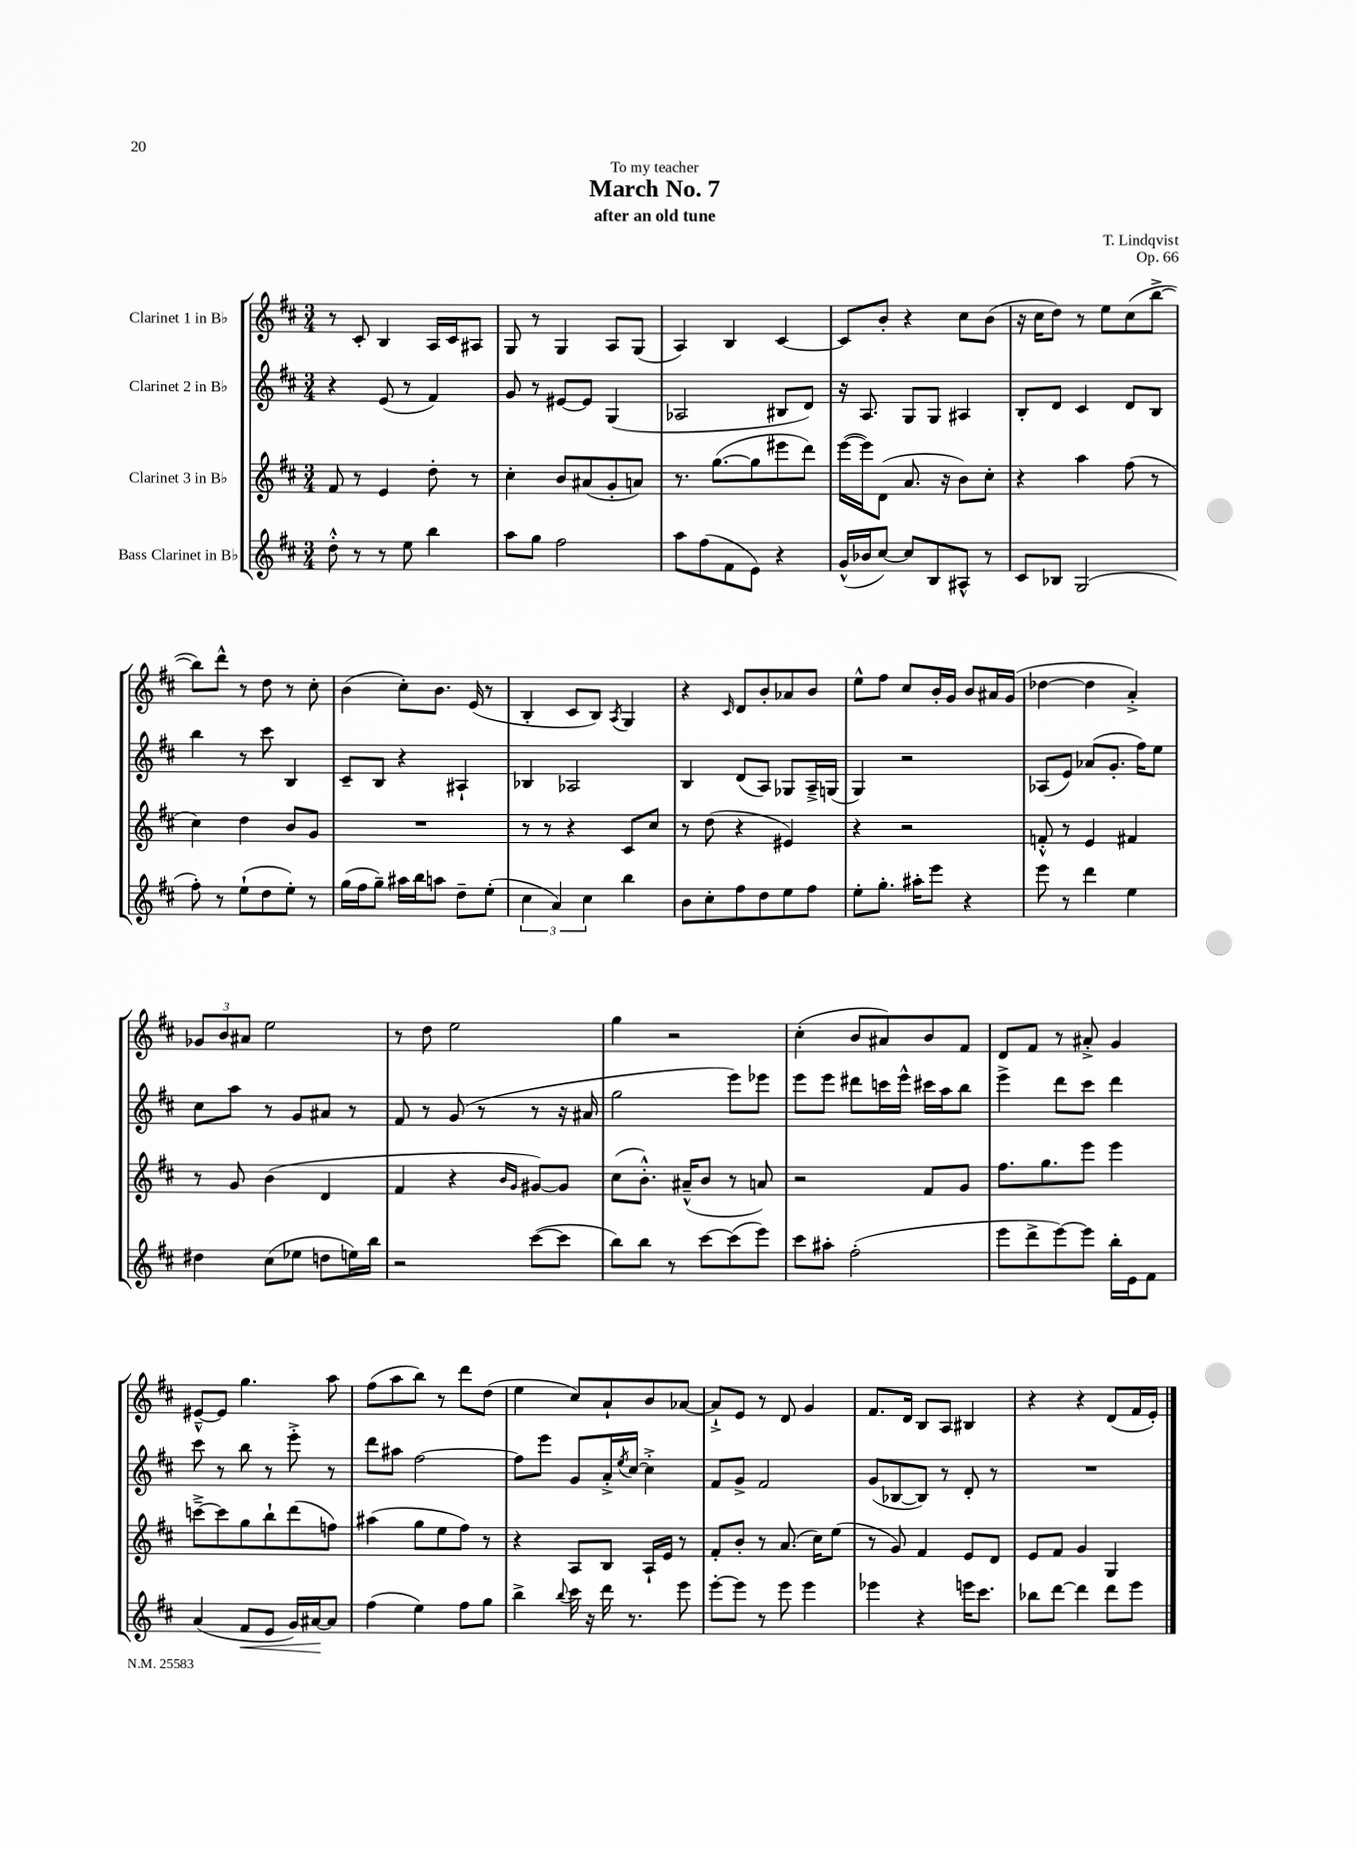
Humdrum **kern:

**kern	**kern	**kern	**kern
*staff4	*staff3	*staff2	*staff1
*clefG2	*clefG2	*clefG2	*clefG2
*k[f#c#]	*k[f#c#]	*k[f#c#]	*k[f#c#]
*M3/4	*M3/4	*M3/4	*M3/4
8dd'^^\	8f#/	4r	8r
8r	8r	.	8c#'/
8r	4e/	(8e/	4B/
8ee\	.	8r	.
4bb\	8dd'\	4f#/)	16A/LL
.	.	.	16c#/J
.	8r	.	8A#/J
=	=	=	=
8aa\L	4cc#'\	8g/	8G/
8gg\J	.	8r	8r
2ff#\	8b/L	[8e#/L	4G/
.	(8a#/	8e#/]J	.
.	8g'/	(4G/	8A/L
.	8a/J)	.	(8G/J
=	=	=	=
8aa\L	8.r	2A-/	4A/)
(8ff#\	.	.	.
.	([8.gg\L	.	.
8f#\	.	.	4B/
8e\J)	8gg\]	.	.
4r	8eee#\	8B#/L	[4c#/
.	8ddd\J)	8d/J)	.
=	=	=	=
(16g^^/LL	([16eee\LL	16r	8c#/]L
16b-/J	16eee\]J)	8.A/	.
[8cc#/J)	(8d\J	.	8b'/J
8cc#/]L	8.a/	8G/L	4r
8B/	.	8G/J	.
.	16r	.	.
8A#^^/J	8b\L)	4A#/	8cc#\L
8r	8cc#'\J	.	(8b\J
=	=	=	=
8c#/L	4r	8B'/L	16r
.	.	.	16cc#\LK
8B-/J	.	8d/J	8dd\J)
(2G/	4aa\	4c#/	8r
.	.	.	8ee\L
.	(8ff#\	8d/L	(8cc#\
.	8r	8B/J	[8bb^\J
=	=	=	=
8ff#'\)	4cc#\)	4bb\	8bb\]L)
8r	.	.	8ddd^^\J
(8ee`\L	4dd\	8r	8r
8dd\	.	8ccc#\	8dd\
8ee'\J)	8b/L	4B/	8r
8r	8g/J	.	8cc#'\
=	=	=	=
(16gg\LL	2.r	8c#~/L	(4b\
16ff#\J	.	.	.
8gg~\J)	.	8B/J	.
16aa#\LL	.	4r	8cc#'\L)
16bb\J	.	.	.
8aa\J	.	.	8.b\J
8dd~\L	.	4A#`/	.
.	.	.	(16e/
(8ee'\J	.	.	8r
=	=	=	=
6cc#\	8r	4B-/	4B'/
.	8r	.	.
6a/)	.	.	.
.	4r	2A-/	8c#/L
6cc#\	.	.	.
.	.	.	8B/J)
.	.	.	8qA/
4bb\	8c#/L	.	4G/
.	8cc#/J	.	.
=	=	=	=
8b\L	8r	4B/	4r
8cc#'\	(8dd\	.	.
.	.	.	16qqc#/
8ff#\	4r	(8d/L	8d/L
8dd\	.	8A/J)	8b'/
8ee\	4e#/)	8G-/L	8a-/
8ff#\J	.	16A~^/L	8b/J
.	.	(16G/JJ	.
=	=	=	=
8ee'\L	4r	4G/)	8ee^^\L
8.gg'\J	.	.	8ff#\J
.	2r	2r	8cc#/L
16aa#'\LK	.	.	.
8eee\J	.	.	16b'/L
.	.	.	16g/JJ
4r	.	.	8b/L
.	.	.	16a#/L
.	.	.	(16g/JJ
=	=	=	=
8eee\	8f'^^/	(8A-/L	[4dd-\
8r	8r	8e/J)	.
4ddd\	4e/	(8a-/L	4dd-\]
.	.	8.g'/J	.
4ee\	4f#/	.	4a'^/)
.	.	16ff#\LK)	.
.	.	8ee\J	.
=	=	=	=
4dd#\	8r	8cc#\L	12g-/L
.	.	.	12b/
.	8g/	8aa\J	.
.	.	.	12a#/J
(8cc#\L	(4b\	8r	2ee\
8ee-\J	.	8g/L	.
8dd\L	4d/	8a#/J	.
16ee\L)	.	8r	.
16bb\JJ	.	.	.
=	=	=	=
2r	4f#/	8f#/	8r
.	.	8r	8dd\
.	4r	(8g/	2ee\
.	.	8r	.
.	16qqb/LL	.	.
.	16qqg/JJ	.	.
([8ccc#\L	[8g#/L)	8r	.
8ccc#\]J	8g#/]J	16r	.
.	.	16a#/	.
=	=	=	=
8bb\L)	(8cc#\L	2gg\	4gg\
8bb\J	8.b'^^\J)	.	.
8r	.	.	2r
.	(16a#~^^/LK	.	.
[8ccc#\L	8b/J	.	.
(8ccc#\]	8r	8eee\L)	.
8eee\J)	8a/)	8eee-\J	.
=	=	=	=
8ccc#\L	2r	8eee\L	(4cc#'\
8aa#'\J	.	8eee\J	.
(2ff#'\	.	8ddd#\L	8b/L
.	.	16ccc\L	8a#/)
.	.	16eee^^\JJ	.
.	8f#/L	16ccc#\LL	8b/
.	.	16aa\J	.
.	8g/J	8bb\J	8f#/J
=	=	=	=
8eee\L	8.ff#\L	4eee^\	8d/L
8ddd^\	.	.	8f#/J
.	8.gg\	.	.
[8eee\)	.	8ddd\L	8r
8eee\]J	8eee\J	8ccc#\J	8a#'^/
16bb'\LL	4eee\	4ddd\	4g/
16e\J	.	.	.
8f#\J	.	.	.
=	=	=	=
(4a/	[8ccc~^\L	8ccc#\	[8e#~^^/L
.	8ccc\]	8r	8e#/]J
8f#/L	8gg\	8bb\	4.gg\
8e/J	8bb`\	8r	.
16g/LL)	(8ddd\	8eee'^\	.
[16a#/J	.	.	.
8a#/]J	8ff\J)	8r	8aa\
=	=	=	=
(4ff#\	(4aa#\	8ddd\L	(8ff#\L
.	.	8aa#\J	8aa\
4ee\)	8gg\L	[2ff#\	8bb\J)
.	8ee\	.	8r
8ff#\L	8ff#\J)	.	8ddd\L
8gg\J	8r	.	(8dd\J
=	=	=	=
4bb^\	4r	8ff#\]L	4ee\
.	.	8eee\J	.
8qqbb/	.	.	.
16ccc#\	8A/L	8g/L	8cc#/L)
16r	.	.	.
16ddd\	8B/J	16a'^/L	8a`/
.	.	8qee/	.
8.r	.	[16cc#/JJ	.
.	16A`/LL	4cc#'^\]	8b/
.	16e/JJ	.	.
8eee\	8r	.	[8a-/J
=	=	=	=
[8eee'\L	8f#'/L	8f#/L	8a-`^/]L
8eee\]J	8b'/J	8g^/J	8e/J
8r	8r	2f#/	8r
8eee\	(8.a/	.	8d/
4eee\	.	.	4g/
.	16cc#\LK)	.	.
.	(8ee\J	.	.
=	=	=	=
4eee-\	8r	(8g/L	8.f#/L
.	8g/)	[8B-/	.
.	.	.	16d/Jk
4r	4f#/	8B-/]J)	8B/L
.	.	8r	8A/J
16eee\LK	8e/L	8d'/	4B#/
8.ccc#\J	.	.	.
.	8d/J	8r	.
=	=	=	=
8bb-\L	8e/L	2.r	4r
[8ddd\J	8f#/J	.	.
4ddd\]	4g/	.	4r
8ddd\L	4G/	.	(8d/L
8eee\J	.	.	16f#/L
.	.	.	16e'/JJ)
==	==	==	==
*-	*-	*-	*-
